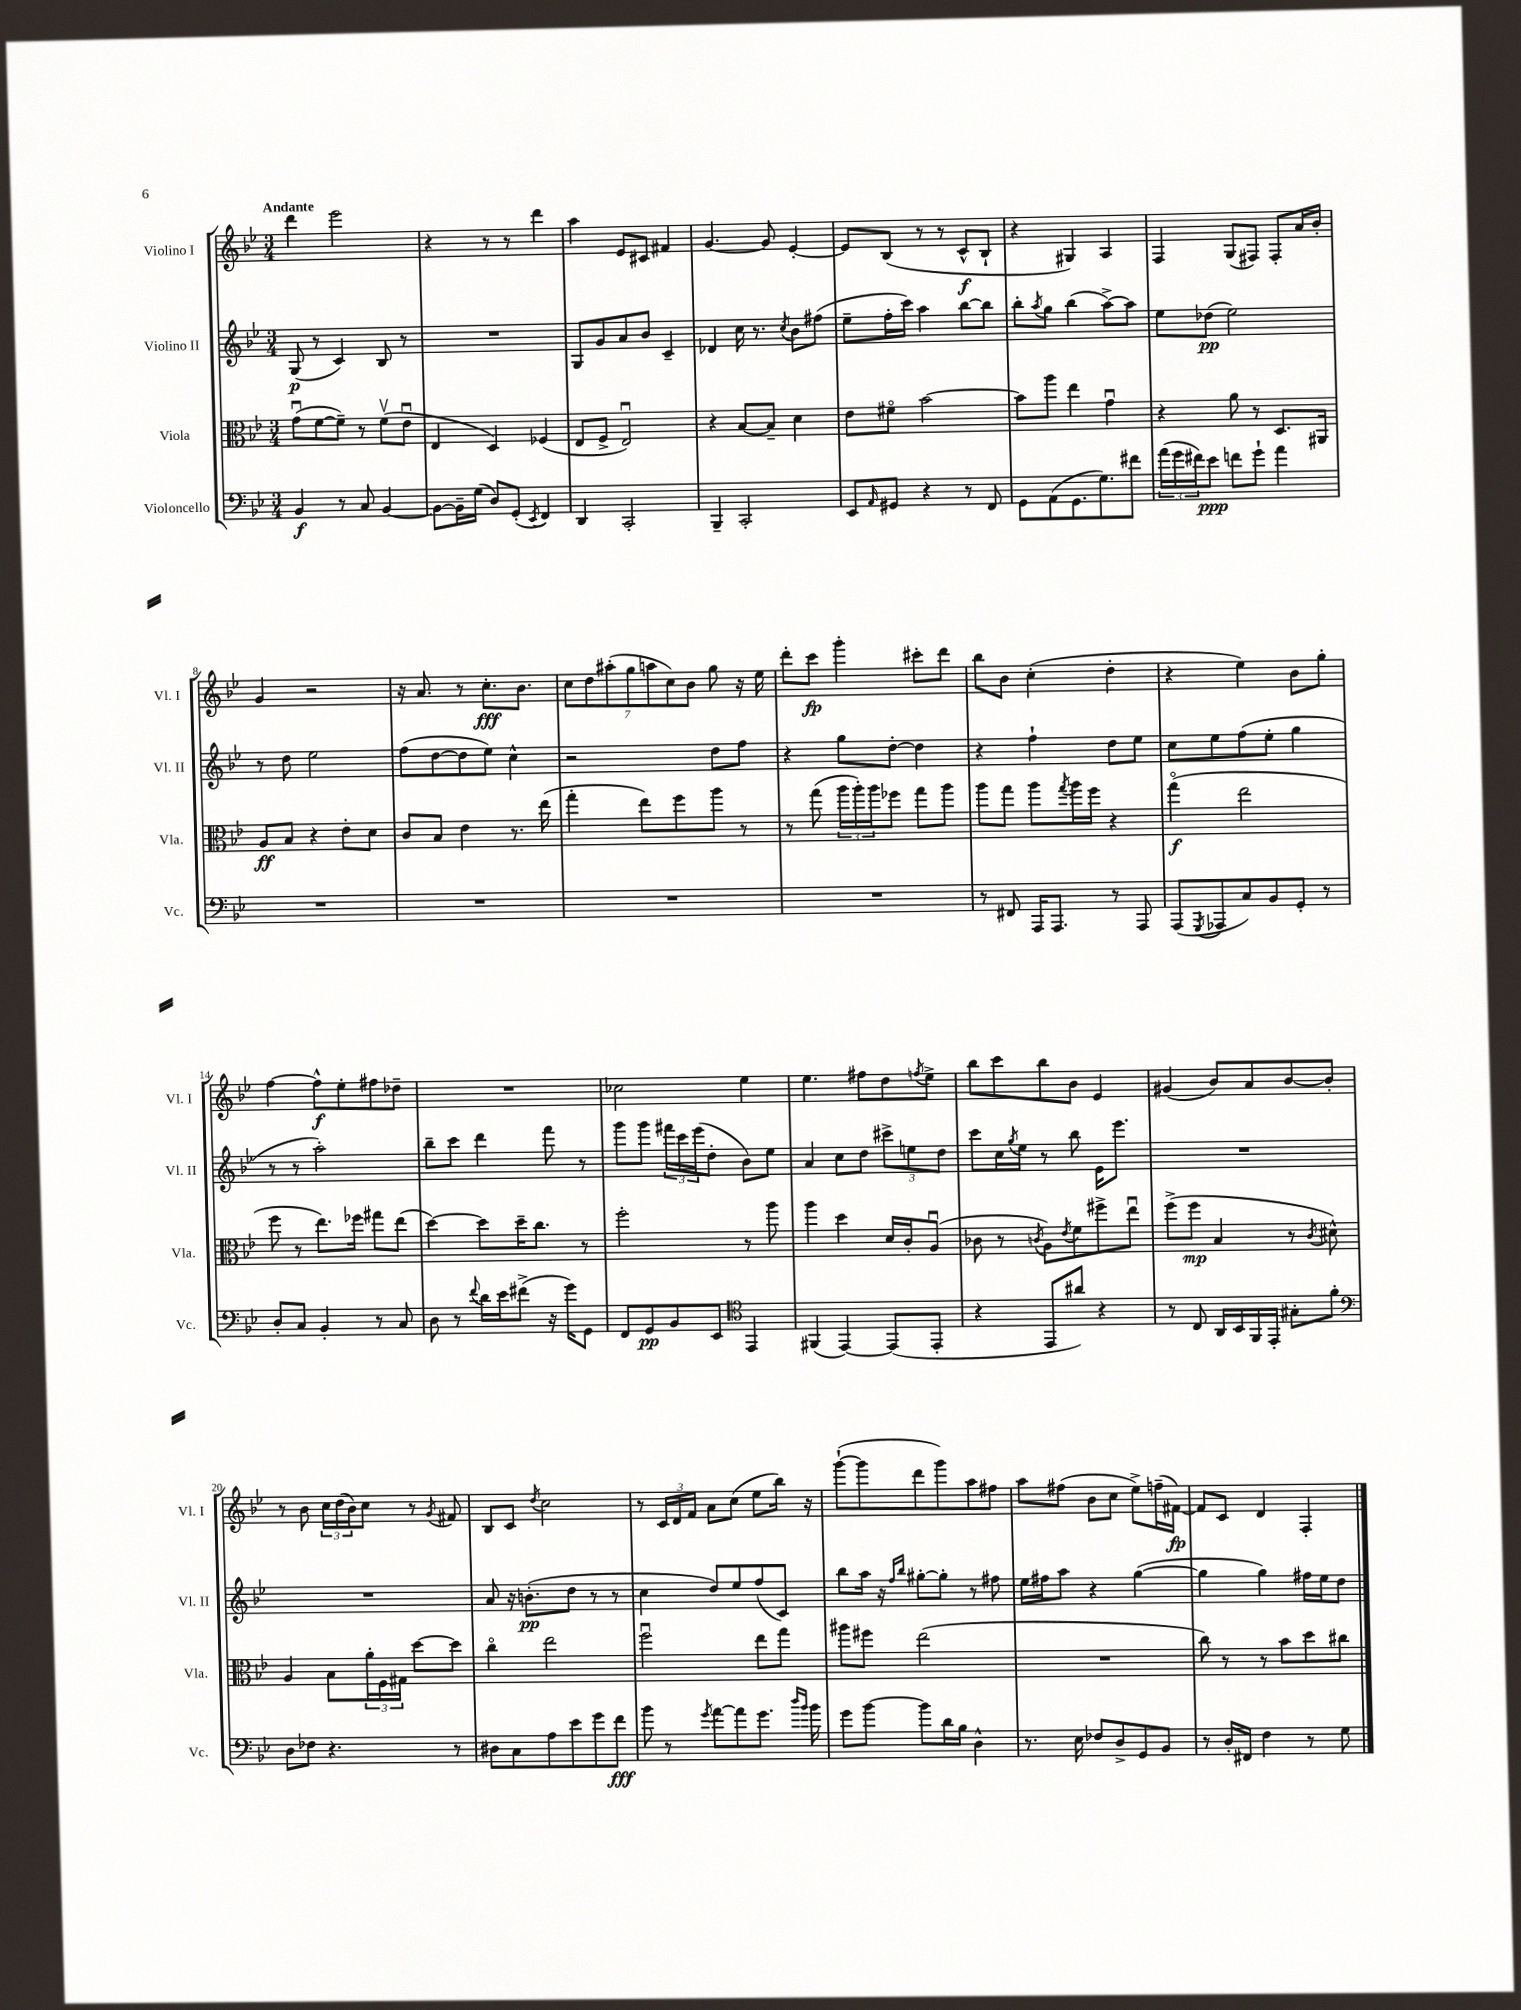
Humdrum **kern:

**kern	**kern	**kern	**kern
*staff4	*staff3	*staff2	*staff1
*clefF4	*clefC3	*clefG2	*clefG2
*k[b-e-]	*k[b-e-]	*k[b-e-]	*k[b-e-]
*M3/4	*M3/4	*M3/4	*M3/4
4BB-	(8gu	(8G	4ddd
.	[8f	8r	.
8r	8f~])	4c)	2eee-
8C	8r	.	.
[4BB-	(8fv	8B-	.
.	8e-u	8r	.
=	=	=	=
8BB-_	4E-	2.r	4r
16BB-~]	.	.	.
(16G	.	.	.
8D)	4D)	.	8r
(8GG'	.	.	8r
8qEE-	.	.	.
4FF)	(4F-	.	4ddd
=	=	=	=
4DD	8E-	8G	4aa
.	8F^	8g	.
2CC'	2E-u)	8a	8e-
.	.	8b-	8c#
.	.	4c~	4f#
=	=	=	=
4BBB-~	4r	4d-	[4.g
2CC'	[8B-	16cc	.
.	.	8.r	.
.	8B-~]	.	8g]
.	.	8qcc	.
.	4d	8b-	[4e-'
.	.	(8ff#	.
=	=	=	=
8EE-	8e-	8ee-~	8e-]
16qqAA	.	.	.
8GG#	8f#o	16ff'	(8B-
.	.	16ccc)	.
4r	[2b-	4aa	8r
.	.	.	8r
8r	.	[8bb-	8c^^
8FF	.	8bb-]	8B-`
=	=	=	=
8GG	8b-]	8bb-'	4r
.	.	8qaa	.
(8AA	8aa	8gg	.
8.GG	4ee-	(4bb-	4G#)
8.G)	.	.	.
.	4gu	[8aa^)	4A
8f#	.	8aa]	.
=	=	=	=
(24a	4r	8ee-	4F
24g	.	.	.
24f#)	.	.	.
8e-	.	(8dd-	.
8f	8a	2ee-)	(8G
8g`	8r	.	8F#)
4a	8.D	.	8F#'
.	.	.	16a
.	16AA#	.	16b-'
=	=	=	=
2.r	8A	8r	4g
.	8B-	8dd	.
.	4r	2ee-	2r
.	8e-'	.	.
.	8d	.	.
=	=	=	=
2.r	8c	(8ff	16r
.	.	.	8.a
.	8B-	[8dd	.
.	4e-	8dd]	8r
.	.	8ee-)	8.cc'
.	8.r	4cc^^	.
.	.	.	8.b-
.	(16ee-	.	.
=	=	=	=
2.r	4gg'	2r	14cc
.	.	.	14dd
.	.	.	(14aa#'
.	.	.	14gg
.	8ee-)	.	.
.	.	.	14aa
.	.	.	14cc)
.	8ff	.	.
.	.	.	14b-
.	8aa	8dd	8gg
.	8r	8ff	16r
.	.	.	16ee-
=	=	=	=
2.r	8r	4r	8ddd'
.	(8gg	.	8ccc
.	24aa	8gg	4ggg'
.	24aa')	.	.
.	24aa	.	.
.	8ff-	[8dd'	.
.	8gg	4dd]	8ccc#'
.	8aa	.	8ddd
=	=	=	=
8r	8aa	4r	8bb-
8FF#	8gg	.	8b-
16AAA	8aa	4ff`	(4cc'
8.AAA	.	.	.
.	8qgg	.	.
.	16aa	.	.
.	16ff	.	.
8r	4r	8dd	4dd'
8AAA	.	8ee-	.
=	=	=	=
(8AAA	(4ggo	8cc	4r
8qGGG	.	.	.
8AAA-	.	8ee-	.
8C)	2ee-	(8ff	4ee-)
8BB-	.	8ee-'	.
8GG'	.	4gg	8b-
8r	.	.	8gg'
=	=	=	=
8D'	8ff	8r	[4ff
8C	8r	8r	.
4BB-'	8.ee-)	2aa')	8ff^^]
.	.	.	8ee-'
.	16ff-	.	.
8r	8gg#	.	8ff#
8C	(8ee-	.	8dd-~
=	=	=	=
8D	[4dd)	8bb-~	2.r
8r	.	8ccc	.
8qqf	.	.	.
16d	8dd]	4ddd	.
16e-	.	.	.
(8f#^	16dd~	.	.
.	8.cc	.	.
16r	.	8fff	.
16g)	.	.	.
8GG	8r	8r	.
=	=	=	=
8FF	2ff'	8ggg	2cc-
8GG	.	8ggg	.
8BB-	.	24fff#	.
.	.	24ccc	.
.	.	(24eee-	.
8EE-	.	8dd'	.
*clefC4	*	*	*
4EE-	8r	8b-)	4ee-
.	8aa	8ee-	.
=	=	=	=
(4FF#	4aa	4a	4.ee-
[4EE-)	4dd	8cc	.
.	.	8dd	8ff#
(8EE-]	16d	12ccc#^	8dd
.	16c'	.	.
.	.	12ee	.
.	.	.	8qff
8EE-'	(8Au	.	8ee-^
.	.	12dd	.
=	=	=	=
4r	8c-	8ccc	8bb-
.	8r	16cc	8ccc
.	.	8qgg	.
.	.	16ee-	.
.	8qc	.	.
8EE-	8A)	8r	8bb-
.	8qe-	.	.
8a#)	8f	8bb-	8b-
4r	8ff#^	16e-	4e-
.	.	8.eee-	.
.	8ee-u	.	.
=	=	=	=
8r	(8ff^	2.r	(4g#
8C	8ff	.	.
16AA	4B-	.	8b-)
16BB-	.	.	.
16FF	.	.	8a
16EE-'	.	.	.
8G#'	8r	.	[8b-
.	8qc	.	.
8f'	8d#^^)	.	8b-']
=	=	=	=
*clefF4	*	*	*
8D	4A	2.r	8r
8F-	.	.	8b-
4.r	8B-	.	24cc
.	.	.	(24dd
.	.	.	24b-)
.	24a'	.	8cc
.	24F	.	.
.	24G#	.	.
.	[8dd	.	8r
.	.	.	8qg
8r	8dd]	.	8f#
=	=	=	=
8D#	4cco	8a	8B-
8C	.	16r	8c
.	.	(8.b'	.
.	.	.	8qdd
8A	2ee-	.	2cc
8e-	.	8dd	.
8g	.	8r	.
8f	.	8r	.
=	=	=	=
8b-	2ffu	4cc	8r
8r	.	.	24c
.	.	.	24d
.	.	.	24f
8qg	.	.	.
[8a	.	8dd)	8a
8a]	.	8ee-	(8cc
8.g	8ee-	(8ff	8ee-
.	8gg	8c)	16bb-)
16qqdd	.	.	.
16qqb-	.	.	.
16b-	.	.	16r
=	=	=	=
8g	8aa#	8bb-	([8ggg`
[8b-	8ff#	16aa	8ggg]
.	.	16r	.
.	.	16qqff	.
.	.	16qqbb-	.
8b-]	(2ee-	[8gg#'	8ddd
16d	.	8gg#']	8ggg)
16B-	.	.	.
4D^^	.	8r	8aa
.	.	8ff#	8ff#
=	=	=	=
8.r	2.r	16ee-	8aa
.	.	16ff#	.
.	.	8aa	(8ff#
16E-	.	.	.
8F-	.	4r	8b-
8D^	.	.	8cc
8GG	.	([4gg	8ee-^)
8BB-	.	.	(16ff~
.	.	.	[16f#)
=	=	=	=
8r	8cc)	4gg]	8f#]
16D'	8r	.	8c
16FF#	.	.	.
4F	8r	4gg)	4d
.	8b-	.	.
8r	8dd	16ff#	4F'
.	.	16ee-	.
8G	8cc#	8dd	.
==	==	==	==
*-	*-	*-	*-
